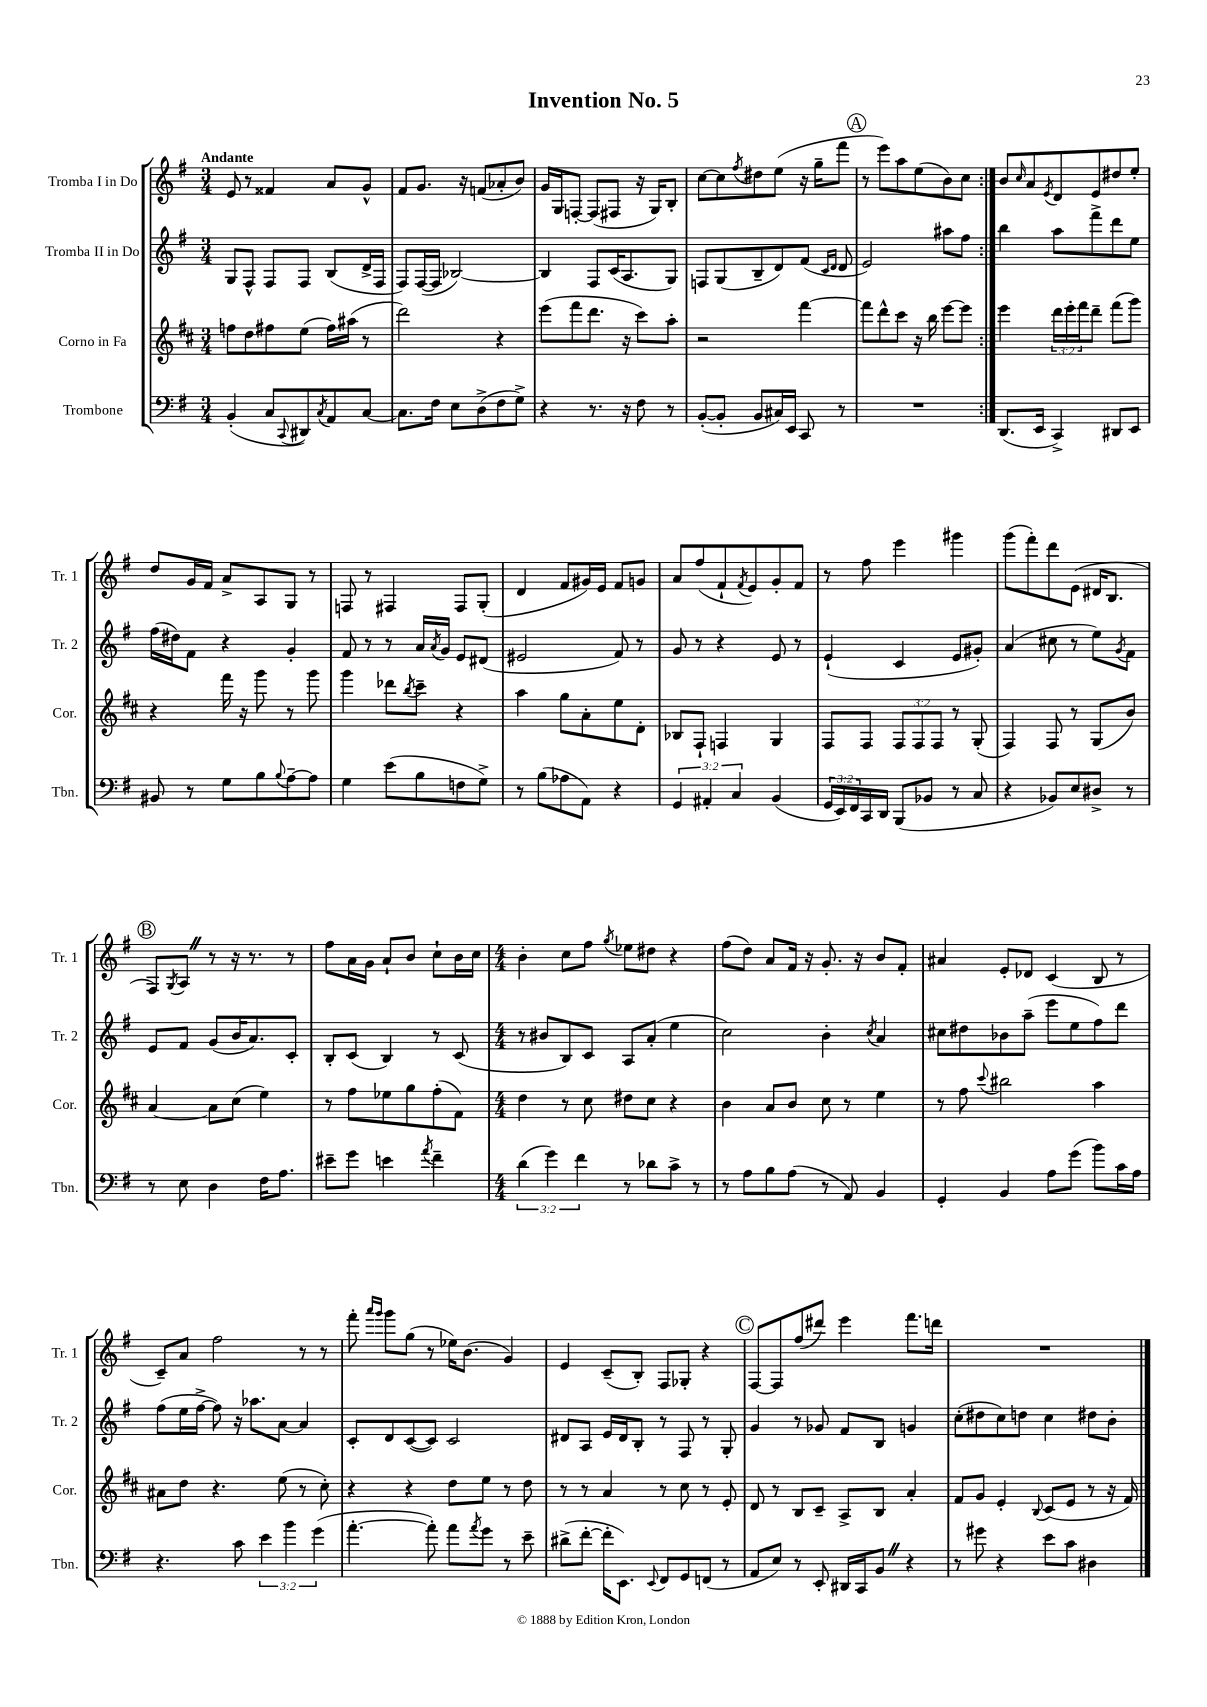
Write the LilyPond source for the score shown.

\header { title = "Invention No. 5" }
<<
\new StaffGroup <<
\new Staff = "s0" \with { instrumentName = "Tromba I in Do" shortInstrumentName = "Tr. 1" } {
    \clef treble \key g \major \numericTimeSignature \time 3/4 \tempo "Andante"
    \repeat volta 2 { e'8 r8 fisis'4 a'8 g'8-^ |
    fis'8 g'8. r16 f'8( aes'8-. b'8) |
    g'16 g16 f8~-. f8( fis8 r16 g16) b8-. |
    c''8~ c''8 \acciaccatura { fis''8 } dis''8 e''8( r16 g''16-- fis'''8 |
    \mark \markup { \circle "A" } r8 e'''8) a''8 e''8( b'8) c''8 | }
    b'8 \grace { c''16 } a'8 \acciaccatura { e'8 } d'8 e'8 dis''8 e''8-. |
    d''8 g'16 fis'16 a'8-> a8 g8 r8 |
    f8 r8 fis4 fis8 g8-.( |
    d'4 fis'8 gis'16) e'16 fis'8 g'8 |
    a'8 fis''8( fis'8-! \acciaccatura { fis'8 } e'8) g'8-. fis'8 |
    r8 fis''8 e'''4 gis'''4 |
    g'''8( fis'''8-.) d'''8 e'8( dis'16 b8. |
    \mark \markup { \circle "B" } fis8) \acciaccatura { g8 } a8 \once \override BreathingSign.text = \markup { \musicglyph "scripts.caesura.straight" } \breathe r8 r16 r8. r8 |
    fis''8 a'16 g'16 a'8-! b'8 c''8-! b'16 c''16 |
    \numericTimeSignature \time 4/4 b'4-. c''8 fis''8 \acciaccatura { g''8 } ees''8 dis''8 r4 |
    fis''8( d''8) a'8 fis'16 r16 g'8.-. r16 b'8 fis'8-. |
    ais'4 e'8-. des'8 c'4( b8 r8 |
    c'8--) a'8 fis''2 r8 r8 |
    fis'''8-. \grace { a'''16 g'''16 } g'''8 g''8( r8 ees''16) b'8.( g'4) |
    e'4 c'8--( b8-.) fis8 ges8-. r4 |
    \mark \markup { \circle "C" } fis8~ fis8 fis''8( dis'''8) e'''4 fis'''8. d'''16 |
    R1 \bar "|." |
}
\new Staff = "s1" \with { instrumentName = "Tromba II in Do" shortInstrumentName = "Tr. 2" } {
    \clef treble \key g \major \numericTimeSignature \time 3/4
    \repeat volta 2 { g8 fis8-^ fis8 fis8 b8( d'16-> fis16 |
    fis8) fis16~( fis16 bes2~) |
    bes4 fis8 c'16( a8. g8) |
    f8 g8( b8-- d'8) fis'8( \grace { c'16 d'16 } d'8 |
    \mark \markup { \circle "A" } e'2) ais''8 fis''8 | }
    b''4 a''8 fis'''8-> d'''8 e''8 |
    fis''16( dis''16) fis'8 r4 g'4-. |
    fis'8 r8 r8 a'16 \acciaccatura { a'8 } g'16 e'8 dis'8( |
    eis'2 fis'8) r8 |
    g'8 r8 r4 e'8 r8 |
    e'4-!( c'4 e'8 gis'8-.) |
    a'4( cis''8 r8 e''8) \acciaccatura { g'8 } fis'8 |
    \mark \markup { \circle "B" } e'8 fis'8 g'8( b'16 a'8.) c'8-. |
    b8-. c'8( b4) r8 c'8( |
    \numericTimeSignature \time 4/4 r8 bis'8 b8) c'8 a8 a'8-.( e''4 |
    c''2) b'4-. \acciaccatura { c''8 } a'4 |
    cis''8 dis''8 bes'8 a''8--( e'''8 e''8 fis''8) d'''8 |
    fis''8( e''16 fis''16~-> fis''8) r16 aes''8. a'8~ a'4 |
    c'8-. d'8 c'8~( c'8) c'2 |
    dis'8 a8 e'16 dis'16 b8-. r8 fis8 r8 g8-. |
    \mark \markup { \circle "C" } g'4 r8 ges'8 fis'8 b8 g'4 |
    c''8-.( dis''8 c''8) d''8 c''4 dis''8 b'8-. \bar "|." |
}
\new Staff = "s2" \with { instrumentName = "Corno in Fa" shortInstrumentName = "Cor." } {
    \clef treble \key d \major \numericTimeSignature \time 3/4 \override Staff.TupletNumber.text = #tuplet-number::calc-fraction-text
    \repeat volta 2 { f''8 d''8 fis''8 e''8( fis''16) ais''16( r8 |
    d'''2) r4 |
    e'''8( fis'''8 d'''8. r16 cis'''8) a''8-. |
    r2 fis'''4~ |
    \mark \markup { \circle "A" } fis'''8 d'''8-^ cis'''8 r16 b''16 e'''8~ e'''8 | }
    e'''4 \tuplet 3/2 { d'''16 e'''16-. fis'''16 } d'''8-- fis'''8( g'''8) |
    r4 fis'''16 r16 g'''8 r8 g'''8 |
    g'''4 des'''8 \acciaccatura { b''8 } cis'''8-- r4 |
    a''4 g''8 a'8-. e''8 d'8-. |
    bes8 fis8-! f4 g4 |
    fis8 fis8 \tuplet 3/2 { fis8 fis8 fis8 } r8 g8-.( |
    fis4) fis8 r8 g8( b'8) |
    \mark \markup { \circle "B" } a'4~ a'8 cis''8( e''4) |
    r8 fis''8 ees''8 g''8 fis''8-.( fis'8) |
    \numericTimeSignature \time 4/4 d''4 r8 cis''8 dis''8 cis''8 r4 |
    b'4 a'8 b'8 cis''8 r8 e''4 |
    r8 fis''8 \appoggiatura { cis'''8 } bis''2 a''4 |
    ais'8 d''8 r4. e''8( r8 cis''8-.) |
    r4 r4 d''8 e''8 r8 d''8 |
    r8 r8 a'4 r8 cis''8 r8 e'8-. |
    \mark \markup { \circle "C" } d'8 r8 b8 cis'8-- a8-> b8 a'4-. |
    fis'8 g'8 e'4-. \appoggiatura { b8 } cis'8( e'8 r8 r16 fis'16) \bar "|." |
}
\new Staff = "s3" \with { instrumentName = "Trombone" shortInstrumentName = "Tbn." } {
    \clef bass \key g \major \numericTimeSignature \time 3/4 \override Staff.TupletNumber.text = #tuplet-number::calc-fraction-text
    \repeat volta 2 { b,4-.( c8 \appoggiatura { c,8 } dis,8) \acciaccatura { c8 } a,8 c8~ |
    c8. fis16 e8 d8->( fis8 g8->) |
    r4 r8. r16 fis8 r8 |
    b,8~-.( b,8-. b,8 cis16) e,16 c,8 r8 |
    \mark \markup { \circle "A" } R2. | }
    d,8.( e,16 c,4->) dis,8 e,8 |
    bis,8 r8 g8 b8 \appoggiatura { b8 } a8~-- a8 |
    g4 e'8( b8 f8 g8->) |
    r8 b8( aes8 a,8) r4 |
    \tuplet 3/2 { g,4 ais,4-. c4 } b,4( |
    \tuplet 3/2 { g,16 e,16) fis,16 } c,16 d,16 b,,8( bes,8 r8 c8 |
    r4 bes,8) e8 dis8-> r8 |
    \mark \markup { \circle "B" } r8 e8 d4 fis16 a8. |
    eis'8-- g'8 e'4 \acciaccatura { a'8 } fis'4-- |
    \numericTimeSignature \time 4/4 \tuplet 3/2 { d'4( g'4) fis'4 } r8 des'8 c'8-> r8 |
    r8 a8 b8 a8( r8 a,8) b,4 |
    g,4-. b,4 a8 g'8( b'8) c'16 a16 |
    r4. c'8 \tuplet 3/2 { e'4 b'4 g'4( } |
    a'4.~-. a'8-.) a'8 \acciaccatura { a'8 } g'8 r8 e'8-- |
    dis'8->( fis'8~-. fis'16-. e,8.) \appoggiatura { e,8 } fis,8 g,8 f,8( r8 |
    \mark \markup { \circle "C" } a,8 e8) r8 e,8-. dis,16 c,16 b,8 \once \override BreathingSign.text = \markup { \musicglyph "scripts.caesura.straight" } \breathe r4 |
    r8 gis'8 r4 e'8 c'8 dis4 \bar "|." |
}
>>
>>
\layout { \context { \Score \remove "Bar_number_engraver" } }
